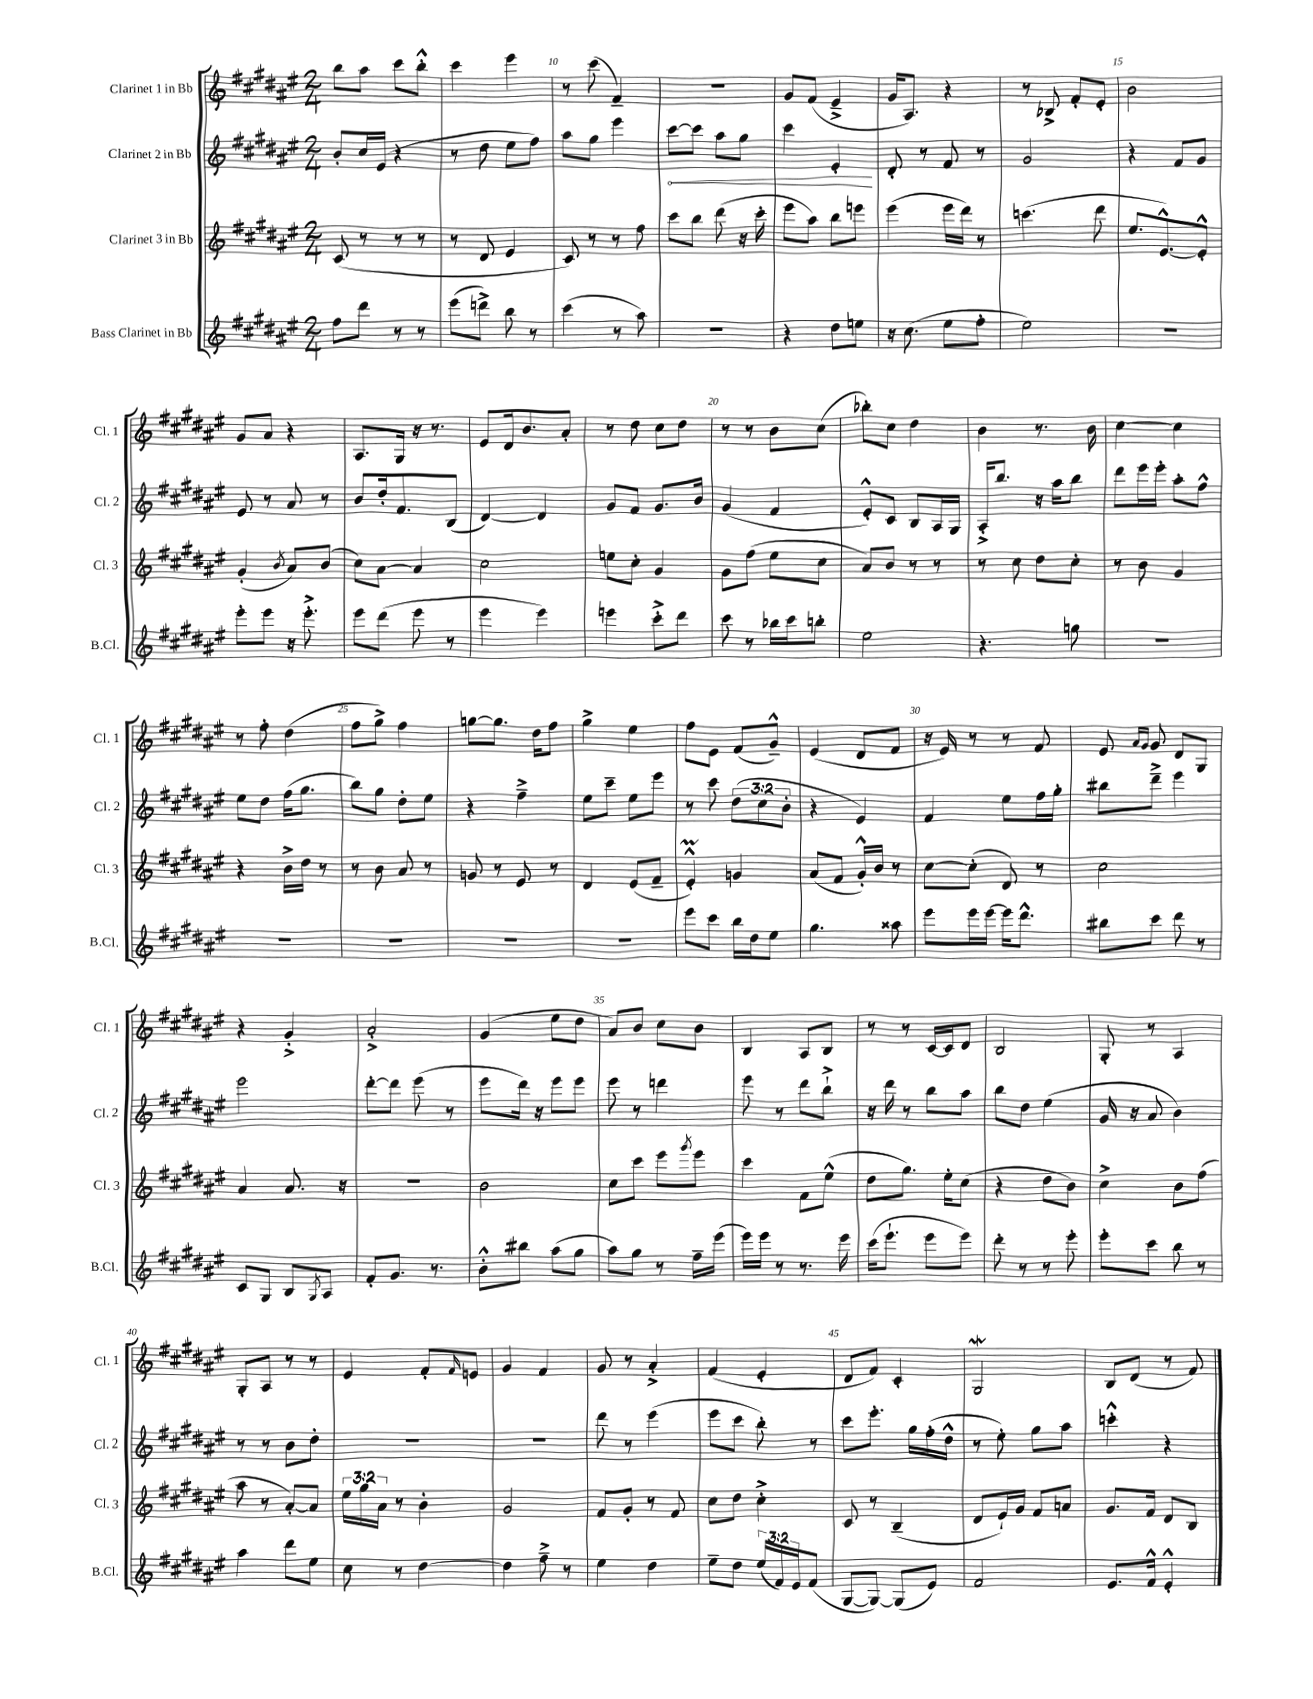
<<
\new StaffGroup <<
\new Staff = "s0" \with { instrumentName = "Clarinet 1 in Bb" shortInstrumentName = "Cl. 1" } {
    \clef treble \key fis \major \numericTimeSignature \time 2/4
    b''8 ais''8 cis'''8 b''8-.-^ |
    cis'''4 eis'''4 |
    r8 cis'''8( fis'4--) |
    R2 |
    gis'8 fis'8( eis'4---> |
    gis'16 ais8.) r4 |
    r8 bes8-> fis'8-. eis'8-. |
    b'2 |
    gis'8 ais'8 r4 |
    ais8. gis16 r16 r8. |
    eis'8 dis'16 b'8. ais'8-. |
    r8 dis''8 cis''8 dis''8 |
    r8 r8 b'8 cis''8( |
    bes''8-.) cis''8 dis''4 |
    b'4 r8. b'16 |
    cis''4~ cis''4 |
    r8 fis''8-. dis''4( |
    fis''8 gis''8->) fis''4 |
    g''8~ g''8. dis''16 fis''8 |
    gis''4-> eis''4 |
    fis''8 eis'8 fis'8( gis'8---^) |
    eis'4( dis'8 fis'8 |
    r16 eis'16) r8 r8 fis'8 |
    eis'8 \grace { ais'16 gis'16 } gis'8 dis'8 gis8 |
    r4 gis'4-.-> |
    ais'2-.-> |
    gis'4( eis''8 dis''8 |
    ais'8) b'8 cis''8 b'8 |
    b4 ais8 b8 |
    r8 r8 cis'16~ cis'16 dis'8 |
    b2 |
    gis8-. r8 ais4 |
    gis8-. ais8 r8 r8 |
    eis'4 fis'8-. \grace { fis'16 } e'8 |
    gis'4 fis'4 |
    gis'8 r8 ais'4-.-> |
    fis'4( eis'4-. |
    dis'8 fis'8) cis'4-. |
    gis2\mordent |
    b8 dis'8( r8 fis'8) \bar "|." |
}
\new Staff = "s1" \with { instrumentName = "Clarinet 2 in Bb" shortInstrumentName = "Cl. 2" } {
    \clef treble \key fis \major \numericTimeSignature \time 2/4 \override Staff.TupletNumber.text = #tuplet-number::calc-fraction-text
    b'8-. cis''16 eis'16( r4 |
    r8 dis''8 eis''8 fis''8) |
    ais''8 gis''8 eis'''4 |
    \once \override Hairpin.circled-tip = ##t cis'''8~\< cis'''8 ais''8 gis''8 |
    cis'''4 eis'4-.\! |
    dis'8-. r8 fis'8 r8 |
    gis'2 |
    r4 fis'8 gis'8 |
    eis'8 r8 ais'8 r8 |
    b'8 dis''16-. fis'8. b8( |
    dis'4~) dis'4 |
    gis'8 fis'8 gis'8. b'16 |
    gis'4( fis'4 |
    eis'8-.-^) cis'8 b8 ais16 gis16 |
    ais16-.-> b''8. r16 ais''16 b''8 |
    dis'''8 eis'''16 eis'''16-. ais''8-. fis''8-^ |
    eis''8 dis''8 fis''16( gis''8. |
    b''8) gis''8 dis''8-. eis''8 |
    r4 fis''4---> |
    eis''8 cis'''8-- eis''8 eis'''8 |
    r8 cis'''8 \tuplet 3/2 { dis''8( cis''8 b'8-. } |
    r4 eis'4) |
    fis'4 eis''8 fis''16 gis''16-. |
    bis''8 dis'''8---> eis'''4 |
    eis'''2 |
    dis'''8~-. dis'''8 eis'''8( r8 |
    eis'''8 dis'''16) r16 eis'''8 eis'''8 |
    eis'''8 r8 d'''4 |
    eis'''8 r8 dis'''8 b''8-!-> |
    r16 dis'''16 r8 b''8 ais''8 |
    b''8 dis''8 eis''4( |
    gis'16 r16 ais'8 b'4) |
    r8 r8 b'8 dis''8-. |
    R2 |
    R2 |
    dis'''8 r8 eis'''4( |
    eis'''8 cis'''8 b''8-.) r8 |
    cis'''8 eis'''8.-. gis''16 fis''16-.( dis''16-^ |
    r8 eis''8-.) gis''8 ais''8 |
    c'''4-.-^ r4 \bar "|." |
}
\new Staff = "s2" \with { instrumentName = "Clarinet 3 in Bb" shortInstrumentName = "Cl. 3" } {
    \clef treble \key fis \major \numericTimeSignature \time 2/4 \override Staff.TupletNumber.text = #tuplet-number::calc-fraction-text
    cis'8( r8 r8 r8 |
    r8 dis'8 eis'4 |
    cis'8) r8 r8 fis''8 |
    cis'''8 b''8 dis'''8( r16 cis'''16-. |
    eis'''8 ais''8) b''8 e'''8 |
    eis'''4( eis'''16 dis'''16) r8 |
    c'''4.( dis'''8 |
    eis''8. eis'8.~-^) eis'8-.-^ |
    gis'4-.( \acciaccatura { b'8 } ais'8) b'8( |
    cis''8) ais'8~ ais'4 |
    cis''2 |
    e''8 cis''8-. gis'4 |
    gis'8 fis''8( eis''8 cis''8 |
    ais'8) b'8 r8 r8 |
    r8 cis''8 dis''8 cis''8-. |
    r8 b'8 gis'4 |
    r4 b'16-> dis''16 r8 |
    r8 b'8 ais'8 r8 |
    g'8 r8 eis'8 r8 |
    dis'4 eis'8( fis'8-- |
    eis'4-.-^\prall) g'4 |
    ais'8( fis'8 gis'16-.-^) b'16 r8 |
    cis''8~ cis''8-.( dis'8) r8 |
    cis''2 |
    ais'4 ais'8. r16 |
    R2 |
    b'2 |
    cis''8 cis'''8 eis'''8 \acciaccatura { gis'''8 } eis'''8 |
    cis'''4 fis'8 eis''8-^( |
    dis''8 gis''8.) eis''16-. cis''8( |
    r4 dis''8 b'8) |
    cis''4-> b'8 fis''8( |
    ais''8 r8 ais'8~-.) ais'8 |
    \tuplet 3/2 { eis''16 gis''16 ais'16 } r8 b'4-. |
    gis'2 |
    fis'8 gis'8-. r8 fis'8 |
    cis''8 dis''8 cis''4-.-> |
    cis'8 r8 b4--( |
    dis'8 eis'16-!) gis'16 fis'8 a'8 |
    gis'8. fis'16 dis'8 b8 \bar "|." |
}
\new Staff = "s3" \with { instrumentName = "Bass Clarinet in Bb" shortInstrumentName = "B.Cl." } {
    \clef treble \key fis \major \numericTimeSignature \time 2/4 \override Staff.TupletNumber.text = #tuplet-number::calc-fraction-text
    fis''8 dis'''8 r8 r8 |
    eis'''8( d'''8->) b''8 r8 |
    cis'''4( r8 ais''8) |
    R2 |
    r4 dis''8 e''8 |
    r16 cis''8.( eis''8 fis''8-. |
    eis''2) |
    R2 |
    eis'''8-. eis'''8 r16 eis'''8.-.-> |
    eis'''8 dis'''8( eis'''8 r8 |
    eis'''4 eis'''4) |
    e'''4 cis'''8-.-> dis'''8 |
    cis'''8 r8 bes''16 cis'''16 b''8-. |
    eis''2 |
    r4. g''8 |
    R2 |
    R2 |
    R2 |
    R2 |
    R2 |
    eis'''8 cis'''8 b''16 dis''16 eis''8 |
    gis''4. aisis''8 |
    eis'''8 eis'''16 eis'''16~ eis'''16 dis'''8.-^ |
    bis''8 cis'''8 dis'''8 r8 |
    cis'8 gis8 b8 \acciaccatura { gis8 } ais8 |
    fis'8-. gis'8. r8. |
    b'8-.-^ bis''8 ais''8( gis''8 |
    ais''8) gis''8 r8 fis''16-- eis'''16( |
    eis'''16) eis'''16 r8 r8. eis'''16 |
    cis'''16( eis'''8.-! eis'''8 eis'''8) |
    dis'''8-. r8 r8 eis'''8-. |
    eis'''8-. cis'''8 b''8 r8 |
    ais''4 dis'''8 eis''8 |
    cis''8 r8 dis''4~ |
    dis''4 fis''8---> r8 |
    eis''4 dis''4 |
    eis''8-- dis''8 \tuplet 3/2 { eis''16( fis'16) eis'16 } fis'8( |
    gis8~ gis8~) gis8( eis'8) |
    fis'2 |
    eis'8. fis'16-^ eis'4-.-^ \bar "|." |
}
>>
>>
\layout { \context { \Score currentBarNumber = #8 \override BarNumber.break-visibility = ##(#f #t #t) barNumberVisibility = #(every-nth-bar-number-visible 5) } }
